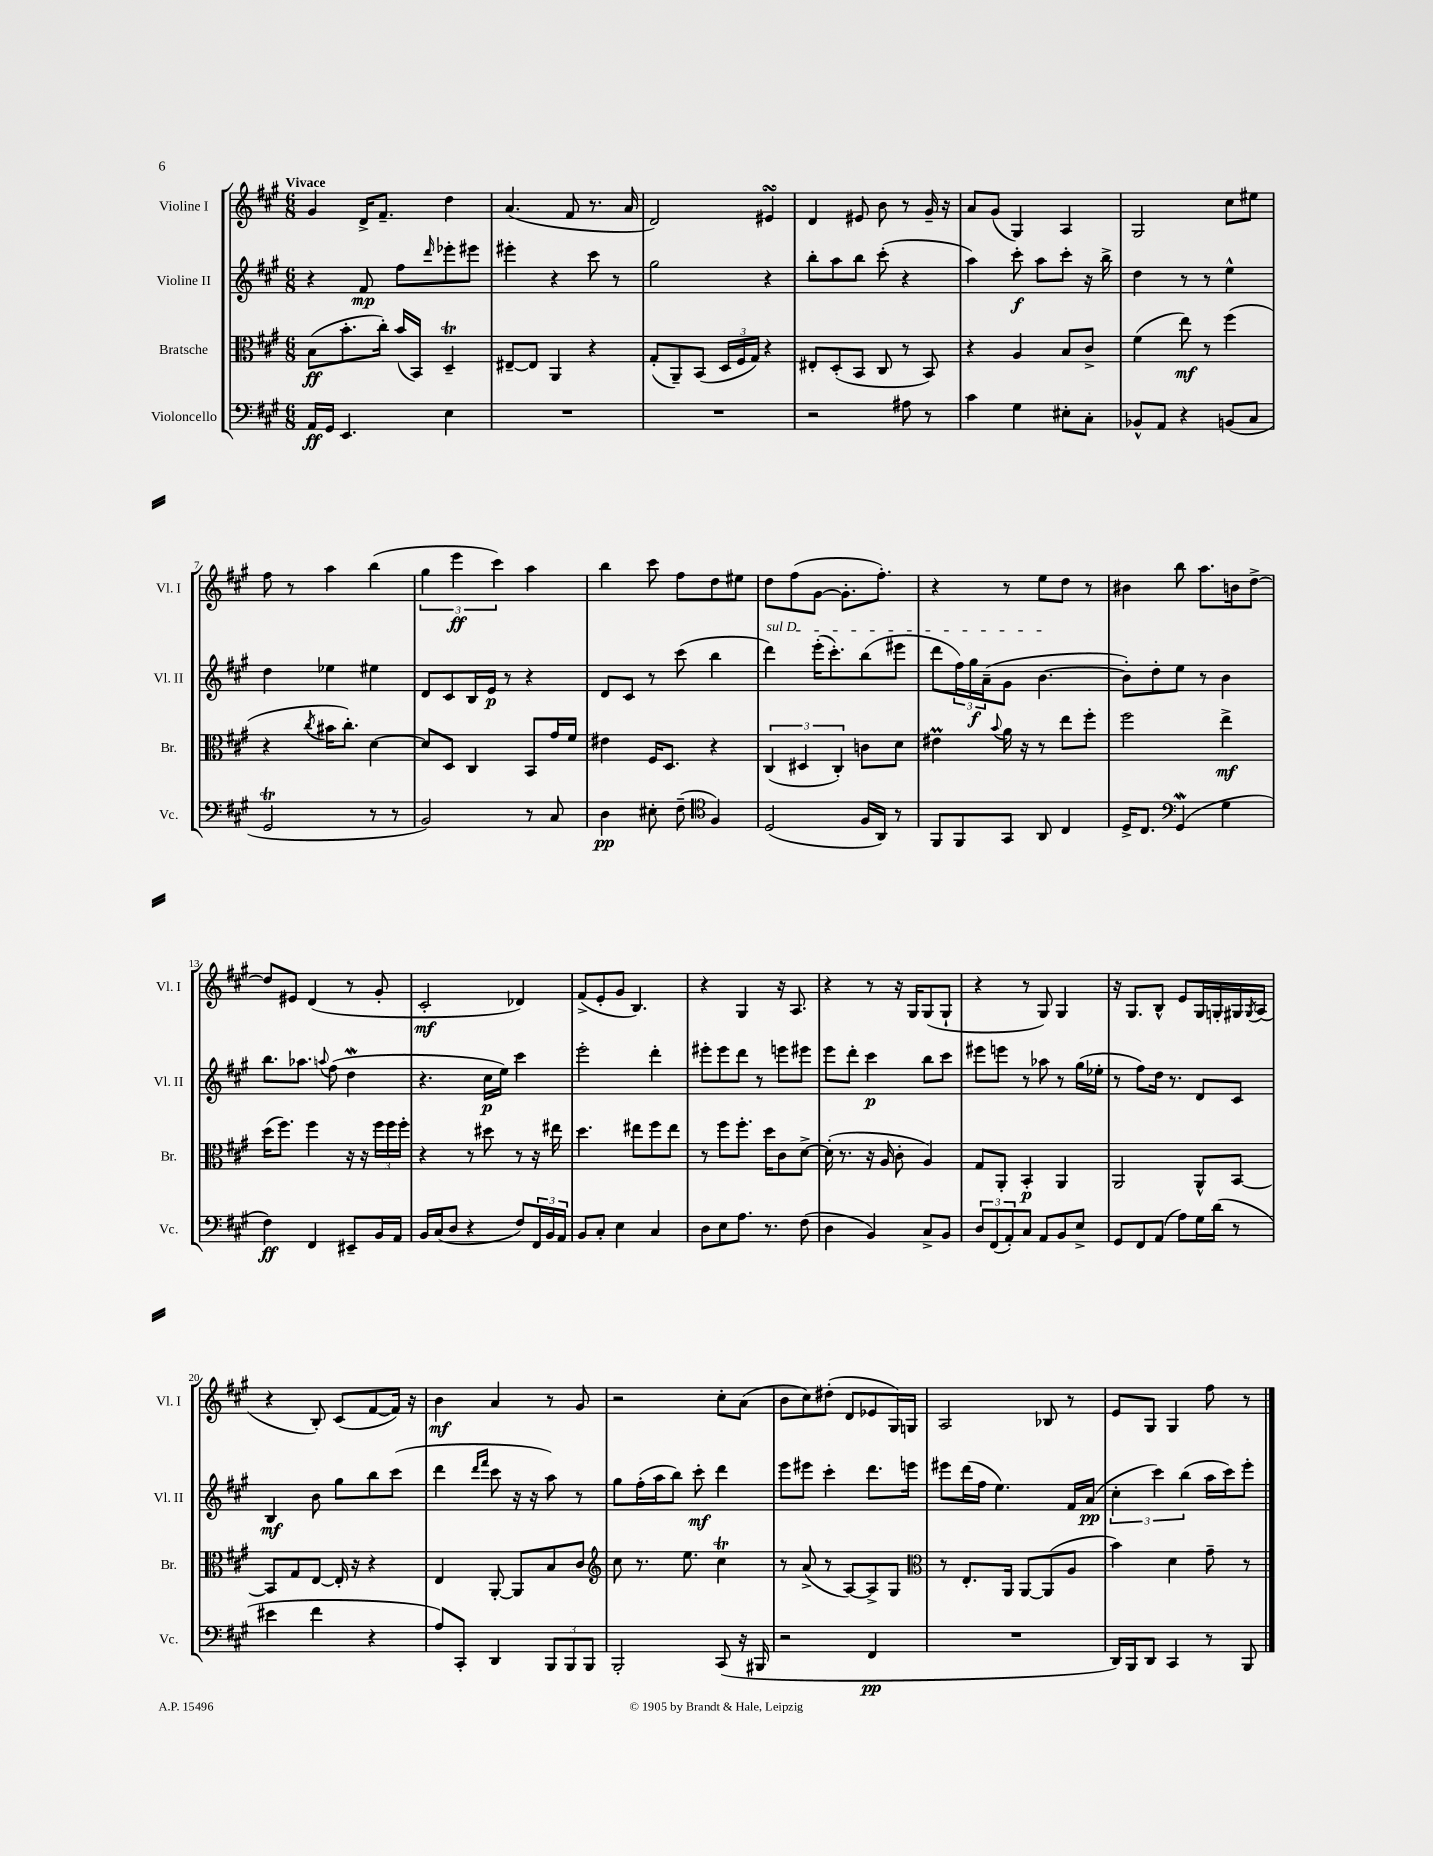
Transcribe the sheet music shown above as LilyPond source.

<<
\new StaffGroup <<
\new Staff = "s0" \with { instrumentName = "Violine I" shortInstrumentName = "Vl. I" } {
    \clef treble \key a \major \numericTimeSignature \time 6/8 \tempo "Vivace"
    gis'4 d'16-> fis'8.-- d''4 |
    a'4.( fis'8 r8. a'16 |
    d'2) eis'4\turn |
    d'4 eis'8 b'8 r8 gis'16-- r16 |
    a'8 gis'8( gis4) a4 |
    gis2 cis''8 eis''8 |
    fis''8 r8 a''4 b''4( |
    \tuplet 3/2 { gis''4 e'''4\ff cis'''4) } a''4 |
    b''4 cis'''8 fis''8 d''8 eis''8 |
    d''8 fis''8( gis'8~ gis'8.-. fis''8.-.) |
    r4 r8 e''8 d''8 r8 |
    bis'4 b''8 a''8. b'16 d''8~-> |
    d''8 eis'8 d'4( r8 gis'8-. |
    cis'2-.\mf des'4) |
    fis'8->( e'8-. gis'8 b4.) |
    r4 gis4 r16 a8. |
    r4 r8 r16 gis16 gis8( gis8-! |
    r4 r8 gis8) gis4 |
    r16 gis8. b8-^ e'8 gis16 g16-. gis16 \acciaccatura { gis8 } a16( |
    r4 b8-.) cis'8( fis'8~ fis'16) r16 |
    b'4\mf a'4 r8 gis'8 |
    r2 cis''8-. a'8( |
    b'8 cis''8) dis''8-.( d'8 ees'8 gis16) g16 |
    a2 bes8 r8 |
    e'8 gis8 gis4 fis''8 r8 \bar "|." |
}
\new Staff = "s1" \with { instrumentName = "Violine II" shortInstrumentName = "Vl. II" } {
    \clef treble \key a \major \numericTimeSignature \time 6/8
    r4 fis'8\mp fis''8 \grace { d'''16 } ees'''8-. eis'''8 |
    eis'''4-. r4 cis'''8 r8 |
    gis''2 r4 |
    b''8-. a''8 b''8 cis'''8-.( r4 |
    a''4) cis'''8-.\f a''8 cis'''8-. r16 b''16-> |
    d''4 r8 r8 e''4-^ |
    d''4 ees''4 eis''4 |
    d'8 cis'8 b16 e'16\p r8 r4 |
    d'8 cis'8 r8 cis'''8( b''4 |
    \once \override TextSpanner.bound-details.left.text = \markup { \italic "sul D" } d'''4\startTextSpan) e'''16-.( cis'''8.-.) b''8( eis'''8 |
    d'''8 \tuplet 3/2 { fis''16) gis''16\f a'16--( } gis'8 b'4.~\stopTextSpan |
    b'8-.) d''8-. e''8 r8 b'4 |
    b''8. aes''8. \appoggiatura { a''8 } fis''8( d''4\mordent |
    r4. cis''16\p e''16) cis'''4 |
    e'''2-. d'''4-. |
    eis'''8-. eis'''8 d'''8 r8 e'''8 eis'''8 |
    e'''8 d'''8-. cis'''4\p b''8 cis'''8 |
    eis'''8 e'''8 r8 aes''8 r8 gis''16( ees''16-. |
    r8 fis''8) d''16 r8. d'8 cis'8 |
    b4\mf b'8 gis''8 b''8 cis'''8( |
    d'''4 \grace { d'''16 fis'''16 } cis'''8 r16 r16 a''8) r8 |
    gis''8 fis''16-.( a''16 b''8) cis'''8-.\mf d'''4 |
    e'''8 eis'''8 cis'''4-. d'''8. e'''16 |
    eis'''8 d'''16( fis''16 e''4.) fis'16 a'16\pp( |
    \tuplet 3/2 { cis''4-. cis'''4) b''4( } a''16 cis'''16) e'''8-. \bar "|." |
}
\new Staff = "s2" \with { instrumentName = "Bratsche" shortInstrumentName = "Br." } {
    \clef alto \key a \major \numericTimeSignature \time 6/8
    b8\ff( b'8.-. cis''16-.) b'16( b,16) d4--\trill |
    eis8~-- eis8 a,4 r4 |
    gis8-.( a,8--) b,8( \tuplet 3/2 { d16 fis16 gis16) } r4 |
    eis8-. d8-.( b,8 cis8 r8 b,8) |
    r4 a4 b8 cis'8-> |
    fis'4( e''8\mf) r8 fis''4( |
    r4 \acciaccatura { cis''8 } bis'16 cis''8.-.) d'4~ |
    d'8 d8 cis4 b,8 gis'16 fis'16 |
    eis'4 fis16 d8. r4 |
    \tuplet 3/2 { cis4( dis4 cis4-.) } c'8 d'8 |
    eis'4\prall \appoggiatura { b'8 } a'16 r16 r8 e''8 fis''8-. |
    fis''2 e''4->\mf |
    d''16( fis''8.) fis''4 r16 r16 \tuplet 3/2 { fis''16 fis''16 fis''16-. } |
    r4 r8 dis''8 r8 r16 eis''16 |
    d''4. eis''8 fis''8 eis''8 |
    r8 fis''8 fis''8.-. d''16 cis'8 d'8~-> |
    d'16-.( r8. r16 a16 cis'8-. a4) |
    gis8 a,8-. b,4-.\p a,4 |
    a,2 a,8-^ b,8~ |
    b,8 gis8 e8~ e16-. r16 r4 |
    e4 a,8~-. a,8 b8 cis'8 |
    \clef treble cis''8 r8. e''8. cis''4\trill |
    r8 a'8->( r8 a8~) a8-> gis8 |
    \clef alto r8 e8.-. a,16 a,8~ a,8( a8 |
    b'4) d'4 gis'8-- r8 \bar "|." |
}
\new Staff = "s3" \with { instrumentName = "Violoncello" shortInstrumentName = "Vc." } {
    \clef bass \key a \major \numericTimeSignature \time 6/8
    a,16\ff gis,16 e,4. e4 |
    R2. |
    R2. |
    r2 ais8 r8 |
    cis'4 gis4 eis8-. cis8-. |
    bes,8-^ a,8 r4 b,8( cis8 |
    gis,2\trill r8 r8 |
    b,2) r8 cis8 |
    d4\pp eis8-. fis8--( \clef tenor fis4) |
    d2( fis16 a,16) r8 |
    fis,8 fis,8 gis,8 a,8 cis4 |
    d16-> cis8. \clef bass gis,4\mordent( gis4 |
    fis4\ff) fis,4 eis,8-- b,16 a,16 |
    b,16 cis16( d8 r4 fis8) \tuplet 3/2 { fis,16 b,16 a,16 } |
    b,8 cis8-. e4 cis4 |
    d8 e8 a8. r8. fis8( |
    d4 b,4) cis8-> b,8 |
    \tuplet 3/2 { d8 fis,8( a,8-.) } cis8 a,8 b,8 e8-> |
    gis,8 fis,8 a,8( a8) gis16 d'16( r8 |
    eis'4 fis'4 r4 |
    a8) cis,8-. d,4 \tuplet 3/2 { b,,8 b,,8 b,,8 } |
    b,,2-. cis,8( r16 bis,,16 |
    r2 fis,4\pp |
    R2. |
    d,16) b,,16 d,8 cis,4 r8 b,,8 \bar "|." |
}
>>
>>
